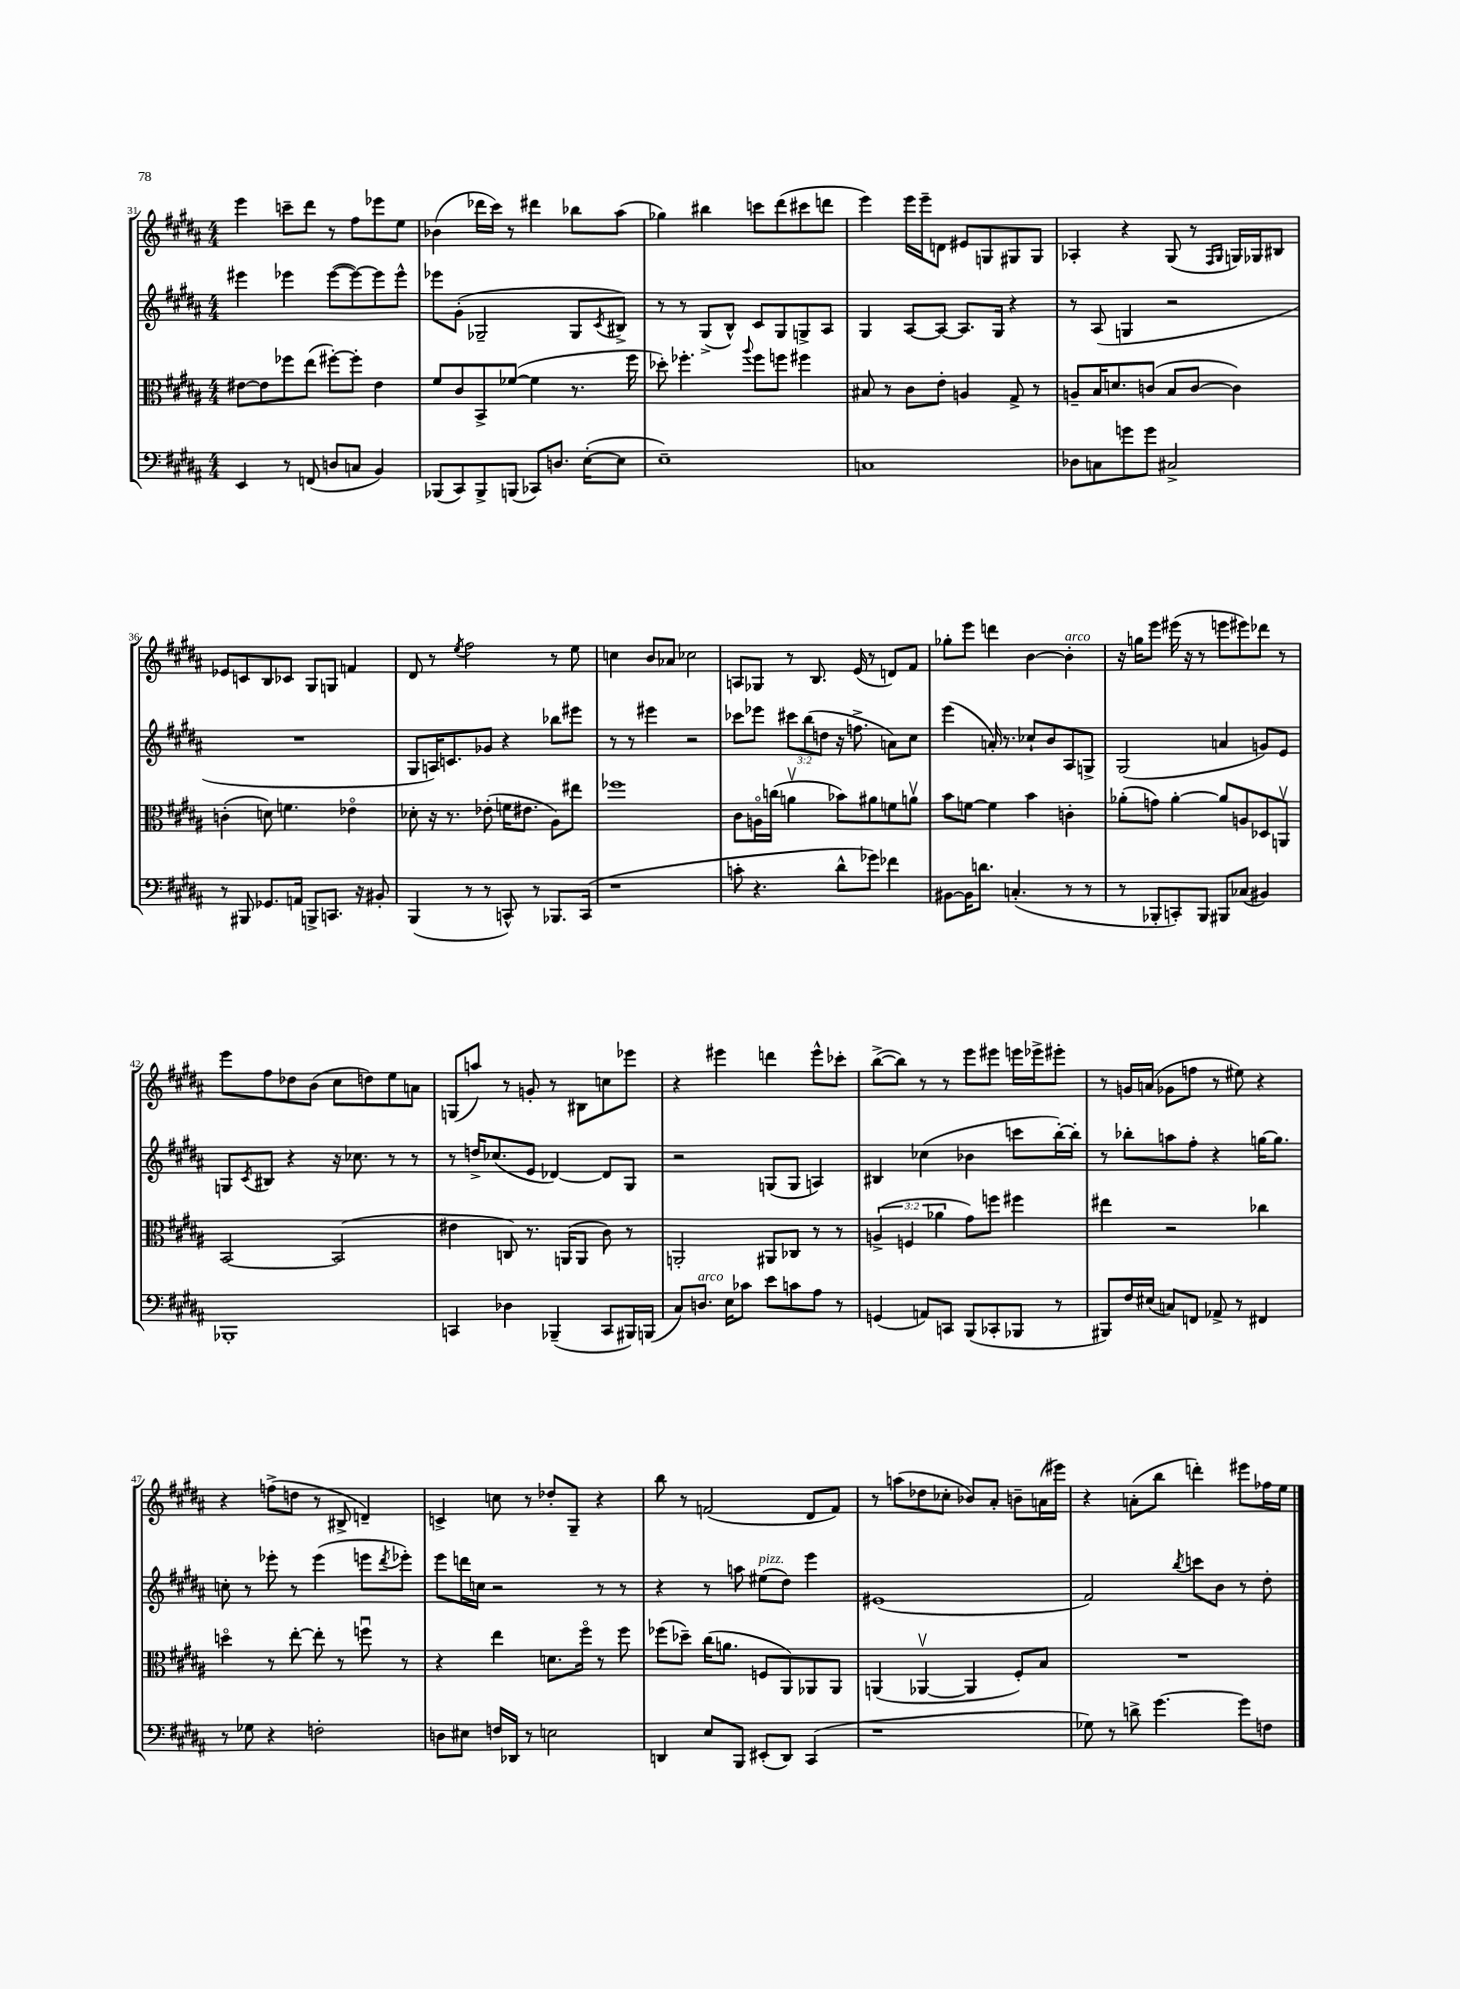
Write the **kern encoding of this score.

**kern	**kern	**kern	**kern
*staff4	*staff3	*staff2	*staff1
*clefF4	*clefC3	*clefG2	*clefG2
*k[f#c#g#d#a#]	*k[f#c#g#d#a#]	*k[f#c#g#d#a#]	*k[f#c#g#d#a#]
*M4/4	*M4/4	*M4/4	*M4/4
4EE	[8e#	4eee#	4eee
.	8e#]	.	.
8r	8ff-	4eee-	8ccc~
(8FF	(8ee	.	8ddd#
8D	[8ff#')	([8eee-	8r
8C	8ff#']	8eee-_)	8ff#
4BB)	4e#	8eee-]	8eee-
.	.	8eee-^^	8ee
=	=	=	=
(8BBB-	8f#	8eee-	(4b-
8CC#)	8c#	(8g#'	.
8BBB-^	8BB^	2G-~	16ddd-
.	.	.	16ccc#)
(8BBB	([8f-	.	8r
8CC-)	4f-]	.	4ddd#
8.D	.	.	.
.	8.r	8G-	8bb-
([16E'	.	.	.
.	.	8qc#	.
8E]	.	8B#^)	(8aa#
.	16ff#	.	.
=	=	=	=
1E~)	8dd-')	8r	4gg-)
.	4.ff-'	8r	.
.	.	(8G#^	4bb#
.	.	8B^^)	.
.	8qqaa#	.	.
.	8ff-	8c#	8ccc
.	8ff	8G#	(8ddd#
.	4ff#	8G^	8ccc#
.	.	8A#	8ddd
=	=	=	=
1C	8B#	4G#	4eee)
.	8r	.	.
.	8c#	[8A#	16eee
.	.	.	16eee~
.	8e'	8A#_	8d
.	4A	8.A#]	8e#
.	.	.	8G
.	.	16G#	.
.	8G#^	4r	8G#
.	8r	.	8G#
=	=	=	=
8D-	8A~	8r	4A-'
8C	16B	(8A#	.
.	8.d	.	.
8g	.	4G	4r
8g	(8c	.	.
2C#^	8B	2r	(8G#
.	[8c	.	8r
.	.	.	16qqF#
.	.	.	16qqG#
.	4c])	.	16G)
.	.	.	16G-
.	.	.	8B#
=	=	=	=
8r	(4c'	1r	8e-
8BBB#	.	.	8c
8.GG-	8d)	.	8B
.	4.f	.	8c-
16AA	.	.	.
8BBB^	.	.	8G#
8.CC	.	.	8G
.	4e-o	.	4f
16r	.	.	.
8BB#'	.	.	.
=	=	=	=
(4BBB	8d-'	8G#	8d#
.	16r	16A)	8r
.	8.r	8.c	.
.	.	.	8qee
8r	.	.	2ff#
8r	(8e-'	8g-	.
8CC^^)	16f	4r	.
.	8.e#	.	.
8r	.	.	.
8.BBB-	8A#)	8bb-	8r
.	8ee#	8eee#	8ee
(16CC	.	.	.
=	=	=	=
1r	1ff-	8r	4cc
.	.	8r	.
.	.	4eee#	8b
.	.	.	8a-
.	.	2r	2cc-
=	=	=	=
8c'	8c#	8ccc-	8A
4.r	16Ao	8eee-	8G-
.	(16cc	.	.
.	4av	12ccc#	8r
.	.	(12bb	.
.	.	.	8.B
.	.	12dd	.
8d#^^	8b-)	16r	.
.	.	8.ff^	(16e
8g-)	8a#	.	8r
4f-	8f	8a)	8d)
.	8av	8cc#	8f#
=	=	=	=
[8BB#	8b	(4eee	8gg-'
16BB#]	[8f	.	8eee
8.d	.	.	.
.	4f]	16a')	4ddd
.	.	8.r	.
(4.C'	.	.	.
.	4b	8cc-`	[4b
.	.	8b	.
8r	4c'	8A#	4b']
8r	.	8G^	.
=	=	=	=
8r	(8a-'	(2G#	16r
.	.	.	16gg
8BBB-'	8g)	.	8eee
8CC')	[4a-'	.	(16eee#
.	.	.	16r
8BBB-	.	.	8r
8BBB#	8a-]	4a	8eee
(8C-	8A	.	8eee#)
4BB#)	8D-	8g)	8ddd-
.	8AAv	8e	8r
=	=	=	=
1BBB-'	[2BB	8G	8eee
.	.	8qc#	.
.	.	8B#	8ff#
.	.	4r	8dd-
.	.	.	(8b
.	(2BB]	16r	8cc#
.	.	8.cc-	.
.	.	.	8dd)
.	.	8r	8ee
.	.	8r	8a
=	=	=	=
4CC	4e#	8r	(8G
.	.	16dd^	8aa)
.	.	(8.cc-	.
4D-	8C)	.	8r
.	8.r	8e	8g'
(4BBB-~	.	[4d-)	8r
.	(16AA	.	.
.	8AA	.	8B#
8CC	8c#)	8d-]	8cc
16BBB#)	8r	8G#	8eee-
(16BBB	.	.	.
=	=	=	=
8C#)	2AA'	2r	4r
8.D	.	.	.
.	.	.	4eee#
16E	.	.	.
8c-	.	.	.
8e	8AA#	(8G	4ddd
8c	8C-	8G	.
8A#	8r	4A)	8eee#^^
8r	8r	.	8ccc-'
=	=	=	=
(4GG	(6A^	4B#	([8bb^
.	.	.	8bb])
.	6F	.	.
8AA)	.	(4cc-	8r
.	6a-	.	.
8CC	.	.	8r
(8BBB	8g#)	4b-	8eee
8CC-'	8ff	.	8eee#
8BBB-	4ff#	8ccc	16eee
.	.	.	16eee-^
8r	.	[16bb')	8eee#'
.	.	16bb']	.
=	=	=	=
8BBB#)	4ee#	8r	8r
16F#	.	8bb-'	16g
(16E#	.	.	(16a
8C)	2r	8aa	8g-
8FF	.	8ff#'	8ff
8AA-^	.	4r	8r
8r	.	.	8ee#)
4FF#	4cc-	[16gg	4r
.	.	8.gg]	.
=	=	=	=
8r	4ddo	8cc'	4r
8G-	.	8r	.
4r	8r	8eee-'	(8ff^
.	[8ee'	8r	8dd
2F'	8ee']	(4eee-	8r
.	8r	.	8B#^
.	8ffu	8eee	4d~)
.	.	8qddd#	.
.	8r	8eee-')	.
=	=	=	=
8D	4r	8eee	4c^
8E#	.	16ddd	.
.	.	16cc	.
16F	4ee	2r	8cc
16DD-	.	.	.
8r	.	.	8r
2E	8.d	.	8dd-'
.	.	.	8G#~
.	16ff#o	.	.
.	8r	8r	4r
.	8ff#	8r	.
=	=	=	=
4DD	(8ff-	4r	8bb
.	8dd-~)	.	8r
8E	(16cc#	8r	(2f
.	8.a	.	.
8BBB	.	8aa	.
(8EE#'	8F	(8ee#	.
8DD)	8AA#)	8dd#)	.
(4CC#	8AA-	4eee	8d#
.	8AA-	.	8f)
=	=	=	=
1r	(4AA	(1e#	8r
.	.	.	(8aa
.	[4AA-v	.	8dd-
.	.	.	8cc-'
.	4AA-]	.	8b-)
.	.	.	8a#'
.	8F#')	.	8b~
.	8B	.	(16a
.	.	.	16eee#)
=	=	=	=
8G-)	1r	2f#)	4r
8r	.	.	.
8d^	.	.	(8a'
[4.g#	.	.	8bb
.	.	8qbb	.
.	.	8ccc	4ddd')
.	.	8b	.
8g#]	.	8r	8eee#
8F	.	8dd#'	16ff-
.	.	.	16ee
==	==	==	==
*-	*-	*-	*-
